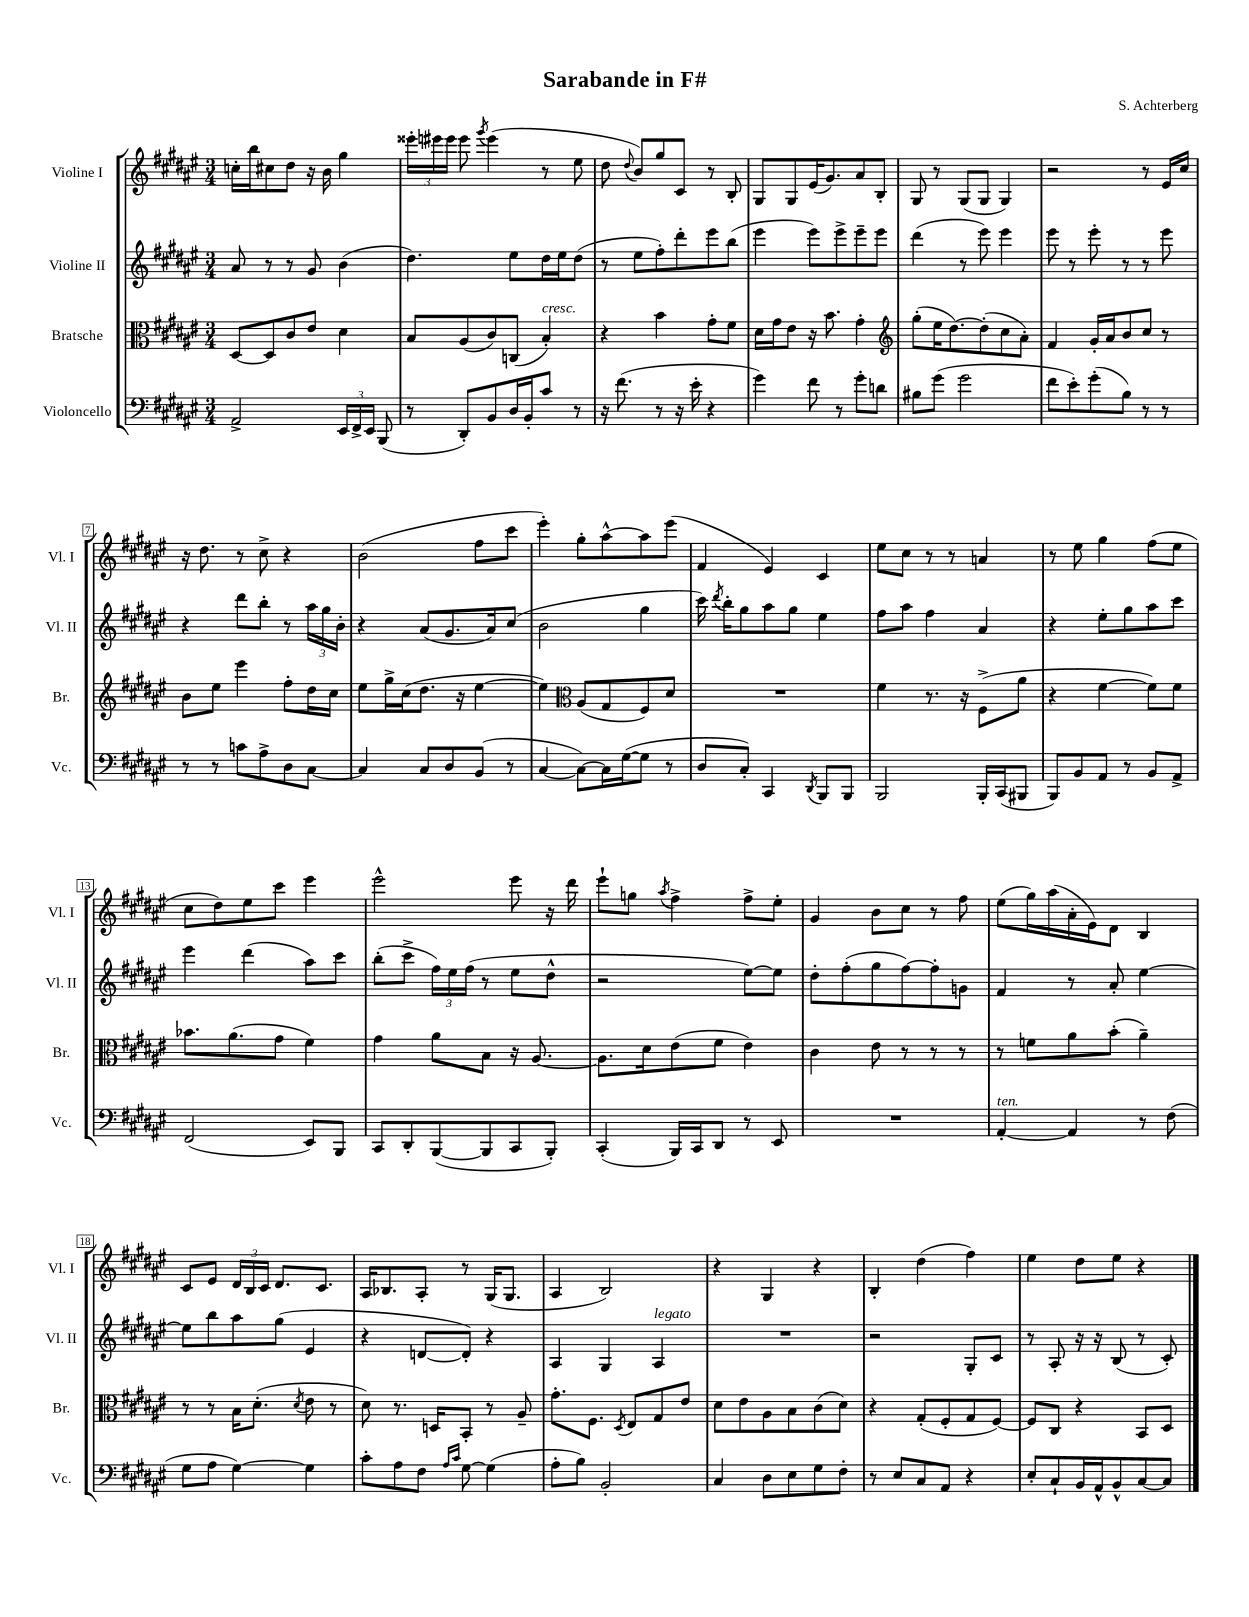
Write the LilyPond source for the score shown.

\header { title = "Sarabande in F#" composer = "S. Achterberg" }
<<
\new StaffGroup <<
\new Staff = "s0" \with { instrumentName = "Violine I" shortInstrumentName = "Vl. I" } {
    \clef treble \key fis \major \numericTimeSignature \time 3/4
    \autoBeamOff c''16[-. b''16 cis''8 dis''8] r16 b'16 gis''4 |
    \tuplet 3/2 { eisis'''16[-. eis'''16 eis'''16] } eis'''8 \acciaccatura { gis'''8 } eis'''4( r8 eis''8 |
    dis''8 \appoggiatura { dis''8 } b'8[) gis''8 cis'8] r8 b8-. |
    gis8[ gis8 eis'16( gis'8.) ais'8 b8]-. |
    gis8 r8 gis8[( gis8] gis4) |
    r2 r8 eis'16[ cis''16] |
    r16 dis''8. r8 cis''8-> r4 |
    b'2( fis''8[ cis'''8] |
    eis'''4-.) gis''8[-. ais''8~-^ ais''8 eis'''8]( |
    fis'4 eis'4) cis'4 |
    eis''8[ cis''8] r8 r8 a'4 |
    r8 eis''8 gis''4 fis''8[( eis''8] |
    cis''8[ dis''8) eis''8 cis'''8] eis'''4 |
    eis'''2-^ eis'''8 r16 dis'''16 |
    eis'''8[-! g''8] \acciaccatura { ais''8 } fis''4-> fis''8[-> eis''8]-. |
    gis'4 b'8[ cis''8] r8 fis''8 |
    eis''8[( gis''16) ais''16( ais'16-. eis'16) dis'8] b4 |
    cis'8[ eis'8] \tuplet 3/2 { dis'16[ b16 cis'16] } dis'8.[ cis'8.] |
    ais16[ bes8. ais8]-. r8 gis16[( gis8.] |
    ais4 b2) |
    r4 gis4 r4 |
    b4-. dis''4( fis''4) |
    eis''4 dis''8[ eis''8] r4 \bar "|." |
}
\new Staff = "s1" \with { instrumentName = "Violine II" shortInstrumentName = "Vl. II" } {
    \clef treble \key fis \major \numericTimeSignature \time 3/4
    \autoBeamOff ais'8 r8 r8 gis'8 b'4( |
    dis''4.) eis''8[ dis''16 eis''16 dis''8]( |
    r8 eis''8[ fis''8-.) dis'''8-. eis'''8 b''8]( |
    eis'''4 eis'''8[) eis'''8-> eis'''8-- eis'''8] |
    dis'''4( r8 eis'''8) eis'''4 |
    eis'''8 r8 eis'''8-. r8 r8 eis'''8 |
    r4 dis'''8[ b''8]-. r8 \tuplet 3/2 { ais''16[ gis''16 b'16]-. } |
    r4 ais'8[( gis'8. ais'16) cis''8]( |
    b'2 gis''4 |
    cis'''16) \acciaccatura { dis'''8 } b''16[-. gis''8 ais''8 gis''8] eis''4 |
    fis''8[ ais''8] fis''4 ais'4 |
    r4 eis''8[-. gis''8 ais''8 cis'''8] |
    eis'''4 dis'''4( ais''8[) cis'''8] |
    b''8[-.( cis'''8]-> \tuplet 3/2 { fis''16[) eis''16 fis''16]( } r8 eis''8[ dis''8]-^ |
    r2 eis''8[~) eis''8] |
    dis''8[-. fis''8-.( gis''8 fis''8~) fis''8-. g'8] |
    fis'4 r8 ais'8-. eis''4~ |
    eis''8[ b''8 ais''8 gis''8]( eis'4 |
    r4 d'8[~ d'8]-.) r4 |
    ais4 gis4 ais4^\markup { \italic "legato" } |
    R2. |
    r2 gis8[-. cis'8] |
    r8 ais8-. r16 r16 b8( r8 cis'8-.) \bar "|." |
}
\new Staff = "s2" \with { instrumentName = "Bratsche" shortInstrumentName = "Br." } {
    \clef alto \key fis \major \numericTimeSignature \time 3/4
    \autoBeamOff dis8[~ dis8 cis'8 eis'8] dis'4 |
    b8[ ais8( cis'8) c8]( b4-.^\markup { \italic "cresc." }) |
    r4 b'4 gis'8[-. fis'8] |
    dis'16[ gis'16 eis'8] r16 b'8. gis'4-. |
    \clef treble gis''8[-.( eis''16 dis''8.~) dis''8-.( cis''8 ais'8]-.) |
    fis'4 gis'16[-. ais'16 b'8 cis''8] r8 |
    b'8[ eis''8] eis'''4 fis''8[-. dis''16 cis''16] |
    eis''8[ gis''16-> cis''16( dis''8.] r16 eis''4~ |
    eis''4) \clef alto ais8[( gis8 fis8) dis'8] |
    R2. |
    fis'4 r8. r16 fis8[->( ais'8] |
    r4 fis'4~ fis'8[) fis'8] |
    bes'8.[ ais'8.( gis'8] fis'4) |
    gis'4 ais'8[ b8] r16 ais8.~ |
    ais8.[ dis'16 eis'8( fis'8] eis'4) |
    cis'4 eis'8 r8 r8 r8 |
    r8 f'8[ ais'8 b'8]-.( ais'4--) |
    r8 r8 b16[ dis'8.]-.( \acciaccatura { dis'8 } eis'8 r8 |
    dis'8) r8. d16[ b,8]-. r8 ais8-- |
    gis'8.[-. fis8.] \acciaccatura { dis8 } eis8[ gis8 eis'8] |
    dis'8[ eis'8 ais8 b8 cis'8( dis'8]) |
    r4 gis8[-.( fis8-. gis8 fis8]~) |
    fis8[ cis8] r4 b,8[ dis8] \bar "|." |
}
\new Staff = "s3" \with { instrumentName = "Violoncello" shortInstrumentName = "Vc." } {
    \clef bass \key fis \major \numericTimeSignature \time 3/4
    \autoBeamOff ais,2-> \tuplet 3/2 { eis,16[ fis,16-> eis,16] } b,,8( |
    r8 dis,8[-.) b,8 dis16 b,16-. cis'8] r8 |
    r16 fis'8.( r8 r16 eis'16-. r4 |
    gis'4) fis'8 r8 gis'8[-. d'8] |
    bis8[ gis'8]( gis'2 |
    fis'8[ eis'8-.) gis'8-.( b8]) r8 r8 |
    r8 r8 c'8[ ais8-> dis8 cis8]~ |
    cis4 cis8[ dis8 b,8]( r8 |
    cis4~ cis8[~) cis16 gis16~( gis8] r8 |
    dis8[ cis8]-.) cis,4 \acciaccatura { dis,8 } b,,8[ b,,8] |
    b,,2 b,,16[-. cis,16( bis,,8] |
    b,,8[) b,8 ais,8] r8 b,8[ ais,8]-> |
    fis,2( eis,8[) b,,8] |
    cis,8[ dis,8-. b,,8~( b,,8 cis,8 b,,8]-.) |
    cis,4-.( b,,16[) cis,16 dis,8] r8 eis,8 |
    R2. |
    ais,4~-.^\markup { \italic "ten." } ais,4 r8 fis8( |
    gis8[ ais8] gis4~) gis4 |
    cis'8[-. ais8 fis8] \grace { ais16[ cis'16] } gis8~ gis4( |
    ais8[-. b8]) b,2-. |
    cis4 dis8[ eis8 gis8 fis8]-. |
    r8 eis8[ cis8 ais,8] r4 |
    eis8[-. cis8-! b,16 ais,16-^ b,8-^ cis8~ cis8] \bar "|." |
}
>>
>>
\layout { \context { \Score \override BarNumber.stencil = #(make-stencil-boxer 0.1 0.3 ly:text-interface::print) } }
